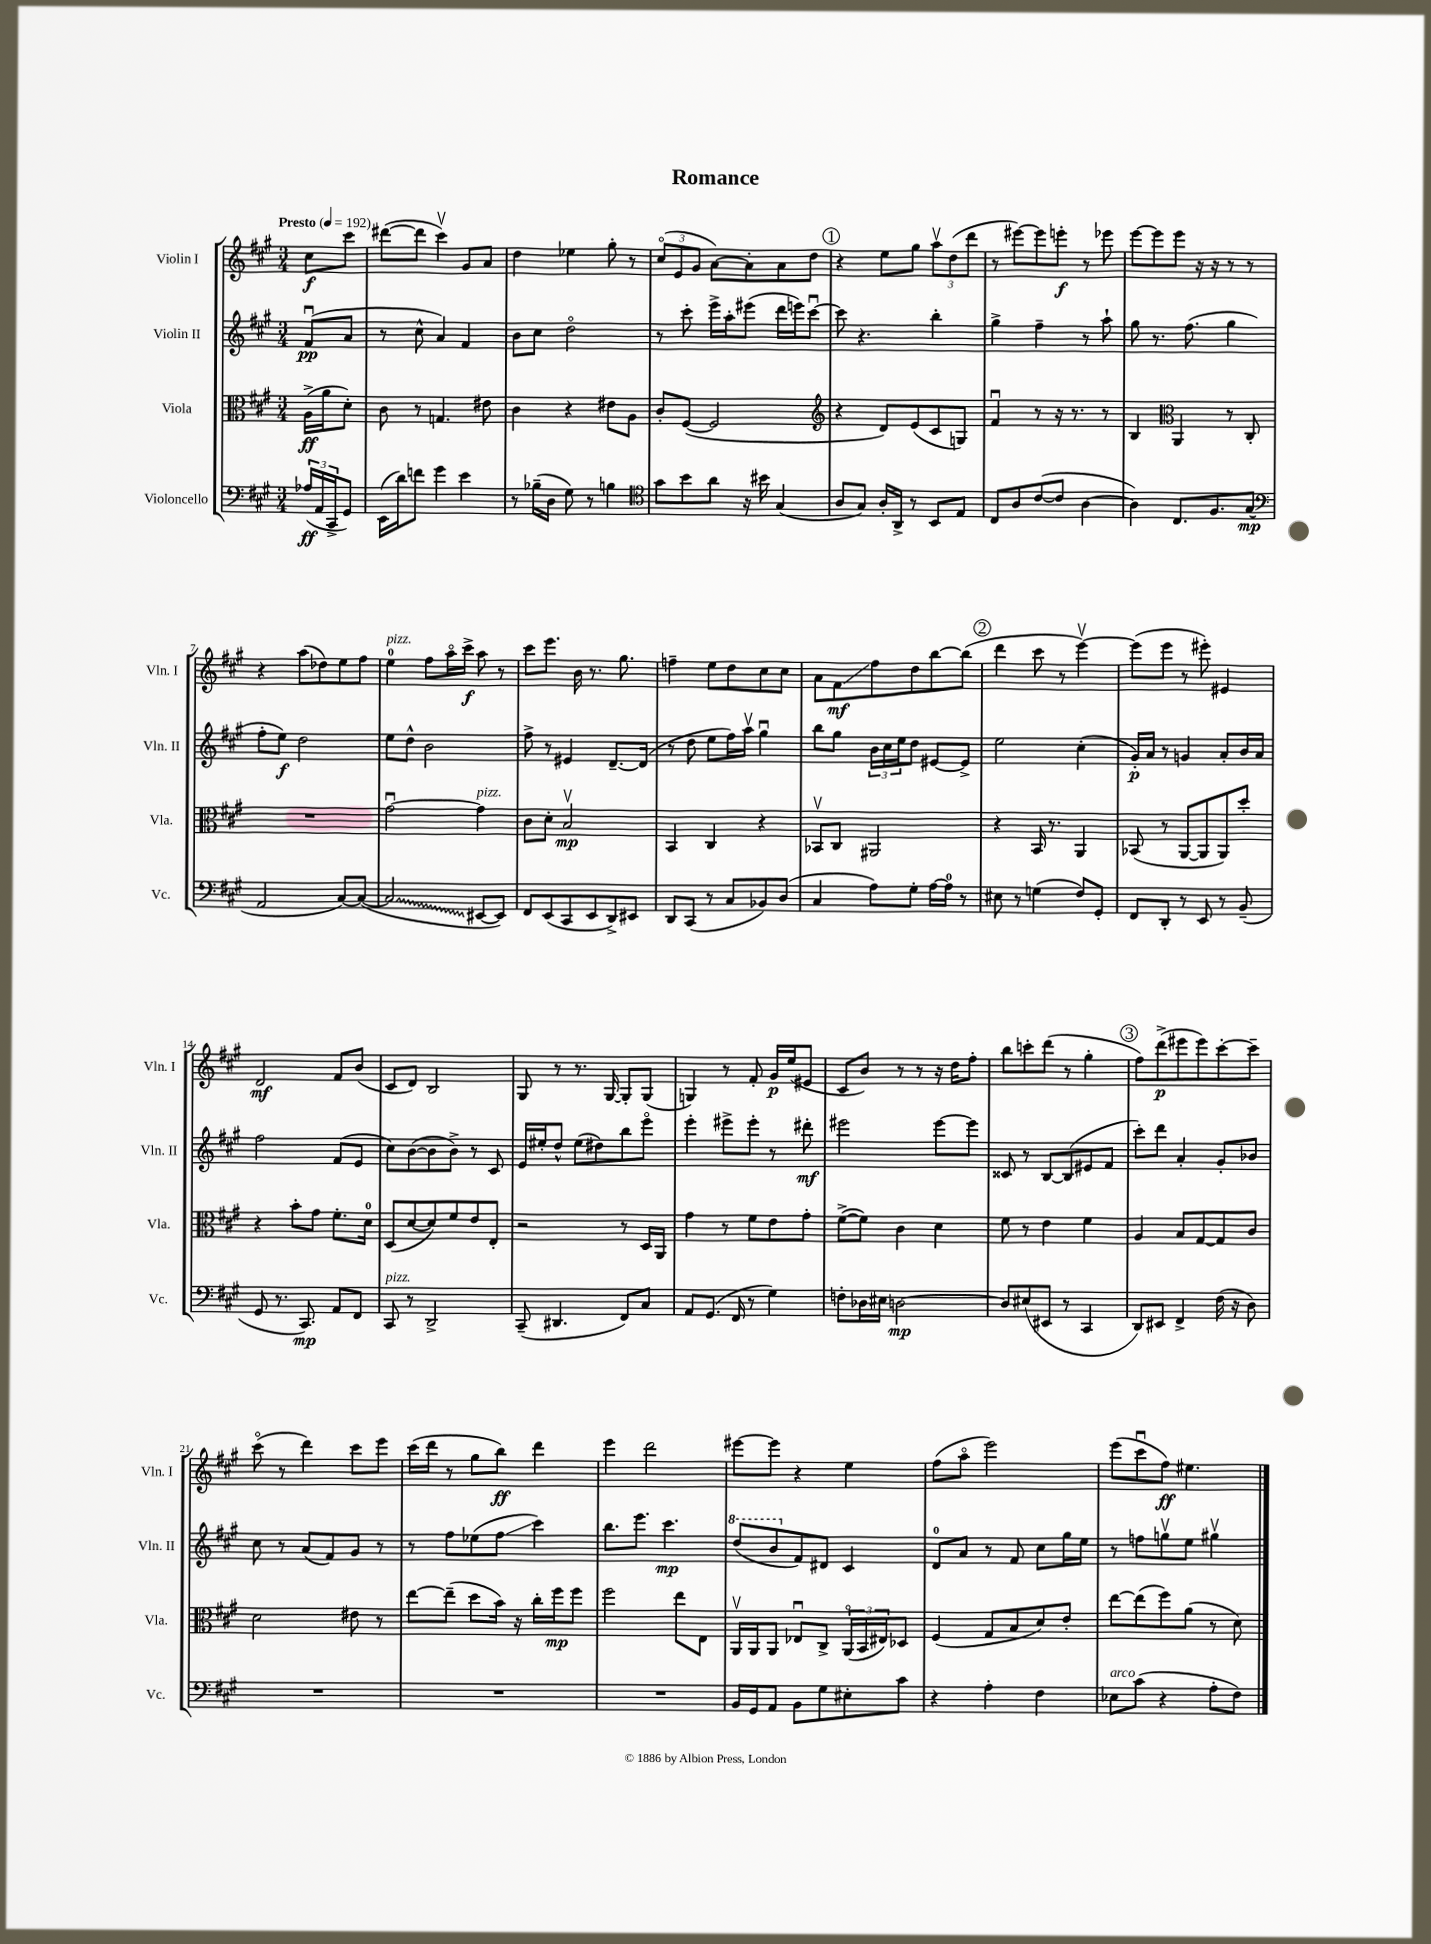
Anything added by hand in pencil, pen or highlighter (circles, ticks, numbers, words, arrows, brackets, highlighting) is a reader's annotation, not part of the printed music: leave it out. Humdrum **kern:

**kern	**kern	**kern	**kern
*staff4	*staff3	*staff2	*staff1
*clefF4	*clefC3	*clefG2	*clefG2
*k[f#c#g#]	*k[f#c#g#]	*k[f#c#g#]	*k[f#c#g#]
*M3/4	*M3/4	*M3/4	*M3/4
*MM192	*MM192	*MM192	*MM192
(24A-	(16A^	(8f#u	8cc#
24AA	.	.	.
.	16a	.	.
24CC#^	.	.	.
8GG#)	8d')	8a	8ccc#
=	=	=	=
(16EE	8c#	8r	([8ddd#
16d)	.	.	.
8f	8r	8cc#^^	8ddd#]
4g#	4.G	4a)	4ccc#v)
4e	.	4f#	8g#
.	8e#	.	8a
=	=	=	=
8r	4c#	8b	4dd
(16B-~	.	8cc#	.
16D	.	.	.
8G#)	4r	2ddo	4ee-
8r	.	.	.
4B	8e#	.	8gg#'
.	8A	.	8r
=	=	=	=
*clefC4	*	*	*
8g#	8c#'	8r	(12cc#o
.	.	.	12e
8b	([8F#	8ccc#'	.
.	.	.	12g#
8a	2F#]	16eee^	[8a)
.	.	16aa'	.
16r	.	(8eee#	8a']
16b#	.	.	.
(4G#	.	16ddd	8a
.	.	16eee)	.
.	.	[8ccc#u	8dd
=	=	=	=
*	*clefG2	*	*
8A	4r	8ccc#]	4r
8G#)	.	4.r	.
16A'	8d)	.	8ee
16AA^	.	.	.
8r	(8e	.	8gg#
8BB	8c#	4bb'	12aav
.	.	.	(12dd
8E	8G)	.	.
.	.	.	12ddd
=	=	=	=
8C#	4f#u	4gg#^	8r
8A	.	.	[8eee#)
([8c#	8r	4ff#~	8eee#]
8c#]	16r	.	8eee'
.	8.r	.	.
[4A	.	8r	8r
.	8r	8aa`	8eee-
=	=	=	=
4A])	4B	8gg#	[8eee
.	.	8.r	8eee]
*	*clefC3	*	*
8.C#	4AA	.	8eee
.	.	(8.ff#	.
.	.	.	16r
8.F#	.	.	16r
.	8r	4gg#	8r
(8G#	8C#'	.	8r
=	=	=	=
*clefF4	*	*	*
2AA	2.r	8ff#'	4r
.	.	8ee)	.
.	.	2dd	(8aa
.	.	.	8dd-)
[8C#)	.	.	8ee
(8C#_	.	.	8ff#
=	=	=	=
2C#]	[2g#u	8ee	4ee
.	.	8dd^^	.
.	.	2b	8ff#
.	.	.	16aao
.	.	.	16ccc#^
[8EE#	4g#]	.	8aa
8EE#])	.	.	8r
=	=	=	=
8FF#	8c#	8ff#^	8ccc#
(8EE	8d'	8r	8.eee
8CC#	2Bv	4e#	.
.	.	.	16b
8EE	.	.	8.r
8DD^)	.	[8.d~	.
.	.	.	8.gg#
8EE#	.	.	.
.	.	(16d]	.
=	=	=	=
8DD	4BB	8r	4ff~
(8CC#	.	8dd	.
8r	4C#	8ee	8ee
8C#	.	16ff#)	8dd
.	.	16aav	.
8BB-)	4r	4gg#u	8cc#
(8D	.	.	8cc#
=	=	=	=
4C#	8BB-v	8bb	8a
.	8C#	8gg#	8f#
8A)	2AA#	24b	8ff#
.	.	24cc#	.
.	.	24ee	.
8G#'	.	8dd	8dd
[16A	.	[8e#	[8bb
16A]	.	.	.
8r	.	8e#^]	(8bb]
=	=	=	=
8E#	4r	2ee	4ddd
8r	.	.	.
(4G	16BB	.	8ccc#
.	8.r	.	.
.	.	.	8r
8F#)	4AA	(4cc#'	[4eeev)
8GG#'	.	.	.
=	=	=	=
8FF#	(8BB-	16g#')	(8eee]
.	.	16a	.
8DD'	8r	8r	8eee
8r	[8AA	4g	8r
8EE	8AA]	.	8eee#')
8r	8AA)	8a'	4e#
(8BB~	8dd'	16b	.
.	.	16a	.
=	=	=	=
8GG#	4r	2ff#	2d
8.r	.	.	.
.	8b'	.	.
8.CC#)	.	.	.
.	8g#	.	.
8AA	8.f#'	(8f#	8f#
8FF#	.	8e	(8b
.	16d	.	.
=	=	=	=
8CC#	(8D	8cc#)	8c#
8r	[8d	([8b	8d)
2DD^	8d])	8b]	2B
.	8f#	8b^)	.
.	8e	8r	.
.	8E'	8c#	.
=	=	=	=
(8CC#~	2r	16e	8G#
.	.	16ee#'	.
4.DD#	.	8dd^^	8r
.	.	(8ee#	8.r
.	.	8dd#)	.
.	.	.	[16G#
8FF#)	8r	8bb	8G#']
8C#	16D	8eeeo	(8G#
.	16AA	.	.
=	=	=	=
8AA	4g#	4eee'	4G)
(8.GG#	.	.	.
.	8r	8eee#^	8r
16FF#	.	.	.
8r	8f#	8eee#'	8f#'
4G#)	8e	8r	16g#
.	.	.	(16ee
.	8g#'	8ddd#'	8e#
=	=	=	=
8F'	([8f#^	2eee#	8c#
16D-	8f#])	.	8b)
16E#	.	.	.
[2D	4c#	.	8r
.	.	.	8r
.	4d	[8eee#	16r
.	.	.	16dd
.	.	8eee#]	8ff#'
=	=	=	=
8D]	8f#	8c##	8bb
(8E#	8r	8r	8ccc'
8EE#	4e	[8B	(8ddd
8r	.	(8B]	8r
4CC#	4f#	8e#	4gg#'
.	.	8f#	.
=	=	=	=
8DD)	4A	8ccc#')	8ff#)
8EE#	.	8ddd	(8ddd^
4FF#^	8B	4a'	8eee#
.	[8G#	.	8eee#)
(16F#	8G#]	8g#'	[8ccc#'
16r	.	.	.
8D)	8c#	8b-	8ccc#~]
=	=	=	=
2.r	2d	8cc#	(8ccc#o
.	.	8r	8r
.	.	(8a	4ddd)
.	.	8f#)	.
.	8e#	8g#	8ccc#
.	8r	8r	8eee
=	=	=	=
2.r	[8ee	8r	(16ccc#
.	.	.	16ddd
.	(8ee~]	8ff#	8r
.	8dd	(8ee-	8gg#
.	16b)	8ff#	8bb)
.	16r	.	.
.	16cc#'	4ccc#)	4ddd
.	16ff#	.	.
.	8ff#	.	.
=	=	=	=
2.r	2ff#	8.bb	4eee
.	.	8.eee	.
.	.	.	2ddd
.	.	4.ccc#	.
.	8ee	.	.
.	8E	.	.
=	=	=	=
16BB	16AAv	(8ddd	[8eee#
16GG#	16AA	.	.
8AA	8AA	8bb	8eee#]
8BB	8E-u	8f#)	4r
8G#	8C#^	8d#	.
8E#'	(24AAo	4c#	4ee
.	24BB	.	.
.	24E#)	.	.
8c#	8D-	.	.
=	=	=	=
4r	(4F#	8d	(8ff#
.	.	8a	8aao
4A'	8G#	8r	2eee)
.	8B	8f#	.
4F#	8d)	8cc#	.
.	8e'	16gg#	.
.	.	16ee	.
=	=	=	=
8E-	[8ee	8r	(8eee
(8c#	(8ee]	8ff	8ccc#u
4r	8ff#)	8ggv	8ff#)
.	(8a	8ee	4.ee#
8A'	8r	4gg#v	.
8F#)	8d)	.	.
==	==	==	==
*-	*-	*-	*-
